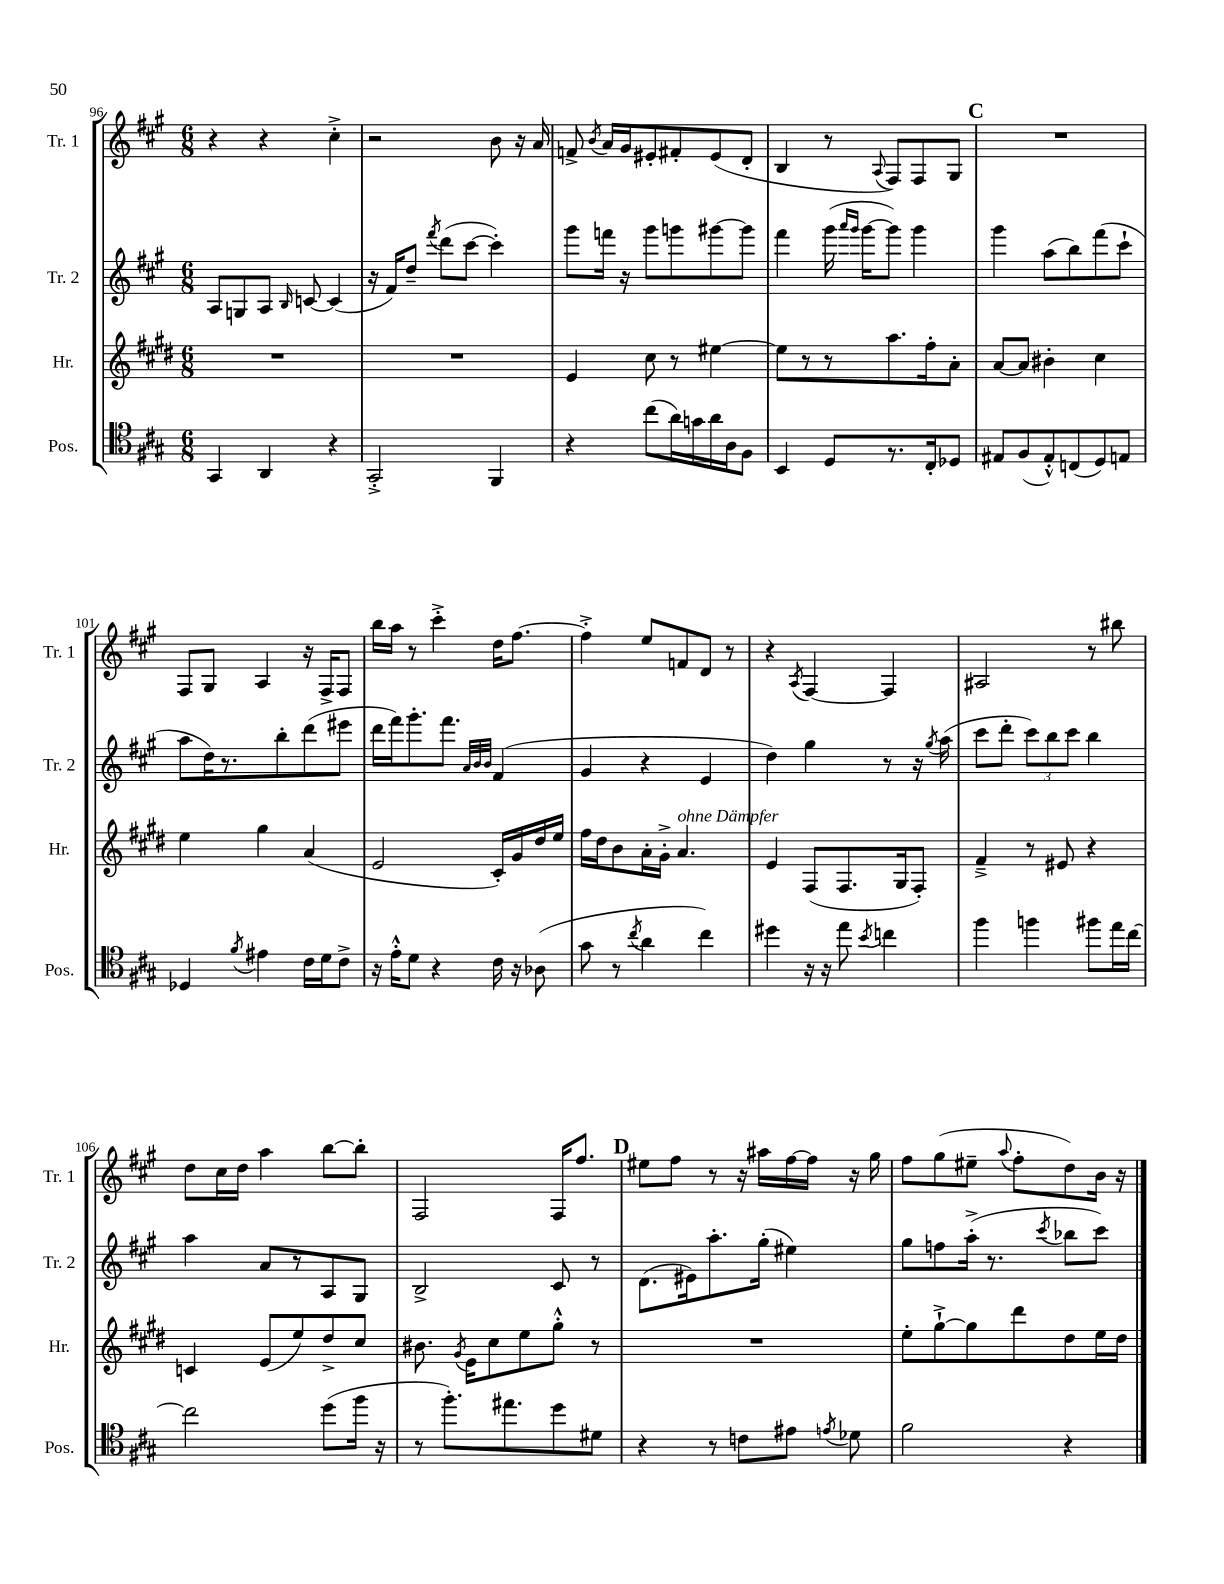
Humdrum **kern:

**kern	**kern	**kern	**kern
*staff4	*staff3	*staff2	*staff1
*clefC4	*clefG2	*clefG2	*clefG2
*k[f#c#g#]	*k[f#c#g#d#]	*k[f#c#g#]	*k[f#c#g#]
*M6/8	*M6/8	*M6/8	*M6/8
4GG#	2.r	8A	4r
.	.	8G	.
4AA	.	8A	4r
.	.	16qqB	.
.	.	[8c	.
4r	.	(4c]	4cc#'^
=	=	=	=
2GG#'^	2.r	16r	2r
.	.	16f#)	.
.	.	8dd~	.
.	.	8qfff#	.
.	.	(8ddd	.
.	.	[8ccc#	.
4FF#	.	4ccc#'])	8b
.	.	.	16r
.	.	.	16a
=	=	=	=
4r	4e	8ggg#	8f^
.	.	.	8qb
.	.	16fff	16a
.	.	16r	16g#
(8cc#	8cc#	8ggg#	8e#'
16a)	8r	8ggg	8f#'
16g	.	.	.
16a	[4ee#	[8ggg#	(8e#
16A	.	.	.
8F#	.	8ggg#]	8d'
=	=	=	=
4BB	8ee#]	4fff#	4B
.	8r	.	.
8D	8r	(16ggg#	8r
.	.	16qqaaa	.
.	.	16qqggg#	.
.	.	[16ggg#	.
.	.	.	8qqA
8.r	8.aa	8ggg#])	8F#)
.	.	4ggg#	8F#
16C#'	16ff#'	.	.
8D-	8a'	.	8G#
=	=	=	=
8E#	[8a	4ggg#	2.r
(8F#	8a]	.	.
8E#'^^)	4b#'	(8aa	.
(8C	.	8bb)	.
8D)	4cc#	(8fff#	.
8E	.	8ccc#`	.
=	=	=	=
4D-	4ee	8aa	8F#
.	.	16dd)	8G#
.	.	8.r	.
8qf#	.	.	.
4e#	4gg#	.	4A
.	.	8bb'	.
16c#	(4a	(8ddd	16r
16d	.	.	16F#^
8c#^	.	8eee#	8F#
=	=	=	=
16r	2e	16ddd	16bb
16e'^^	.	16fff#)	16aa
8d	.	8.ggg#'	8r
4r	.	.	4ccc#'^
.	.	8.fff#	.
.	.	32qqa	.
.	.	32qqb	.
.	.	32qqb	.
16c#	16c#')	(4f#	16dd
16r	16g#	.	[8.ff#
(8A-	16dd#	.	.
.	16ee	.	.
=	=	=	=
8g#	16ff#	4g#	4ff#'^]
.	16dd#	.	.
8r	8b	.	.
8qcc#	.	.	.
4a	16a'	4r	8ee
.	16g#'^	.	.
.	4.a	.	8f
4cc#)	.	4e	8d
.	.	.	8r
=	=	=	=
4dd#	4e	4dd)	4r
.	.	.	8qA
16r	(8F#	4gg#	[4F#
16r	.	.	.
8ee	8.F#	.	.
8qb	.	.	.
4cc	.	8r	4F#]
.	16G#	.	.
.	8F#')	16r	.
.	.	8qgg#	.
.	.	(16aa	.
=	=	=	=
4ff#	4f#~^	8ccc#	2A#
.	.	8ddd'	.
4ff	8r	12ccc#)	.
.	.	12bb	.
.	8e#	.	.
.	.	12ccc#	.
8ff#	4r	4bb	8r
16ee	.	.	8bb#
[16cc#	.	.	.
=	=	=	=
2cc#]	4c	4aa	8dd
.	.	.	16cc#
.	.	.	16dd
.	(8e	8a	4aa
.	8ee)	8r	.
(8dd	8dd#^	8A	[8bb
16ff#	8cc#	8G#	8bb']
16r	.	.	.
=	=	=	=
8r	8.b#	2B^	2F#
8.ff#')	.	.	.
.	8qg#	.	.
.	16e	.	.
.	8cc#	.	.
8.ee#	.	.	.
.	8ee	.	.
8dd	8gg#'^^	8c#	16F#
.	.	.	8.ff#
8d#	8r	8r	.
=	=	=	=
4r	2.r	(8.d	8ee#
.	.	.	8ff#
.	.	16e#)	.
8r	.	8.aa'	8r
8c	.	.	16r
.	.	(16gg#'	16aa#
8e#	.	4ee#)	[16ff#
.	.	.	16ff#]
8qe	.	.	.
8d-	.	.	16r
.	.	.	16gg#
=	=	=	=
2f#	8ee'	8gg#	8ff#
.	[8gg#`^	8ff	(8gg#
.	8gg#]	(16aa'^	8ee#~
.	.	8.r	.
.	.	.	8qqaa
.	8ddd#	.	8ff#'
.	.	8qccc#	.
4r	8dd#	8bb-	8dd)
.	16ee	8ccc#)	16b
.	16dd#	.	16r
==	==	==	==
*-	*-	*-	*-
